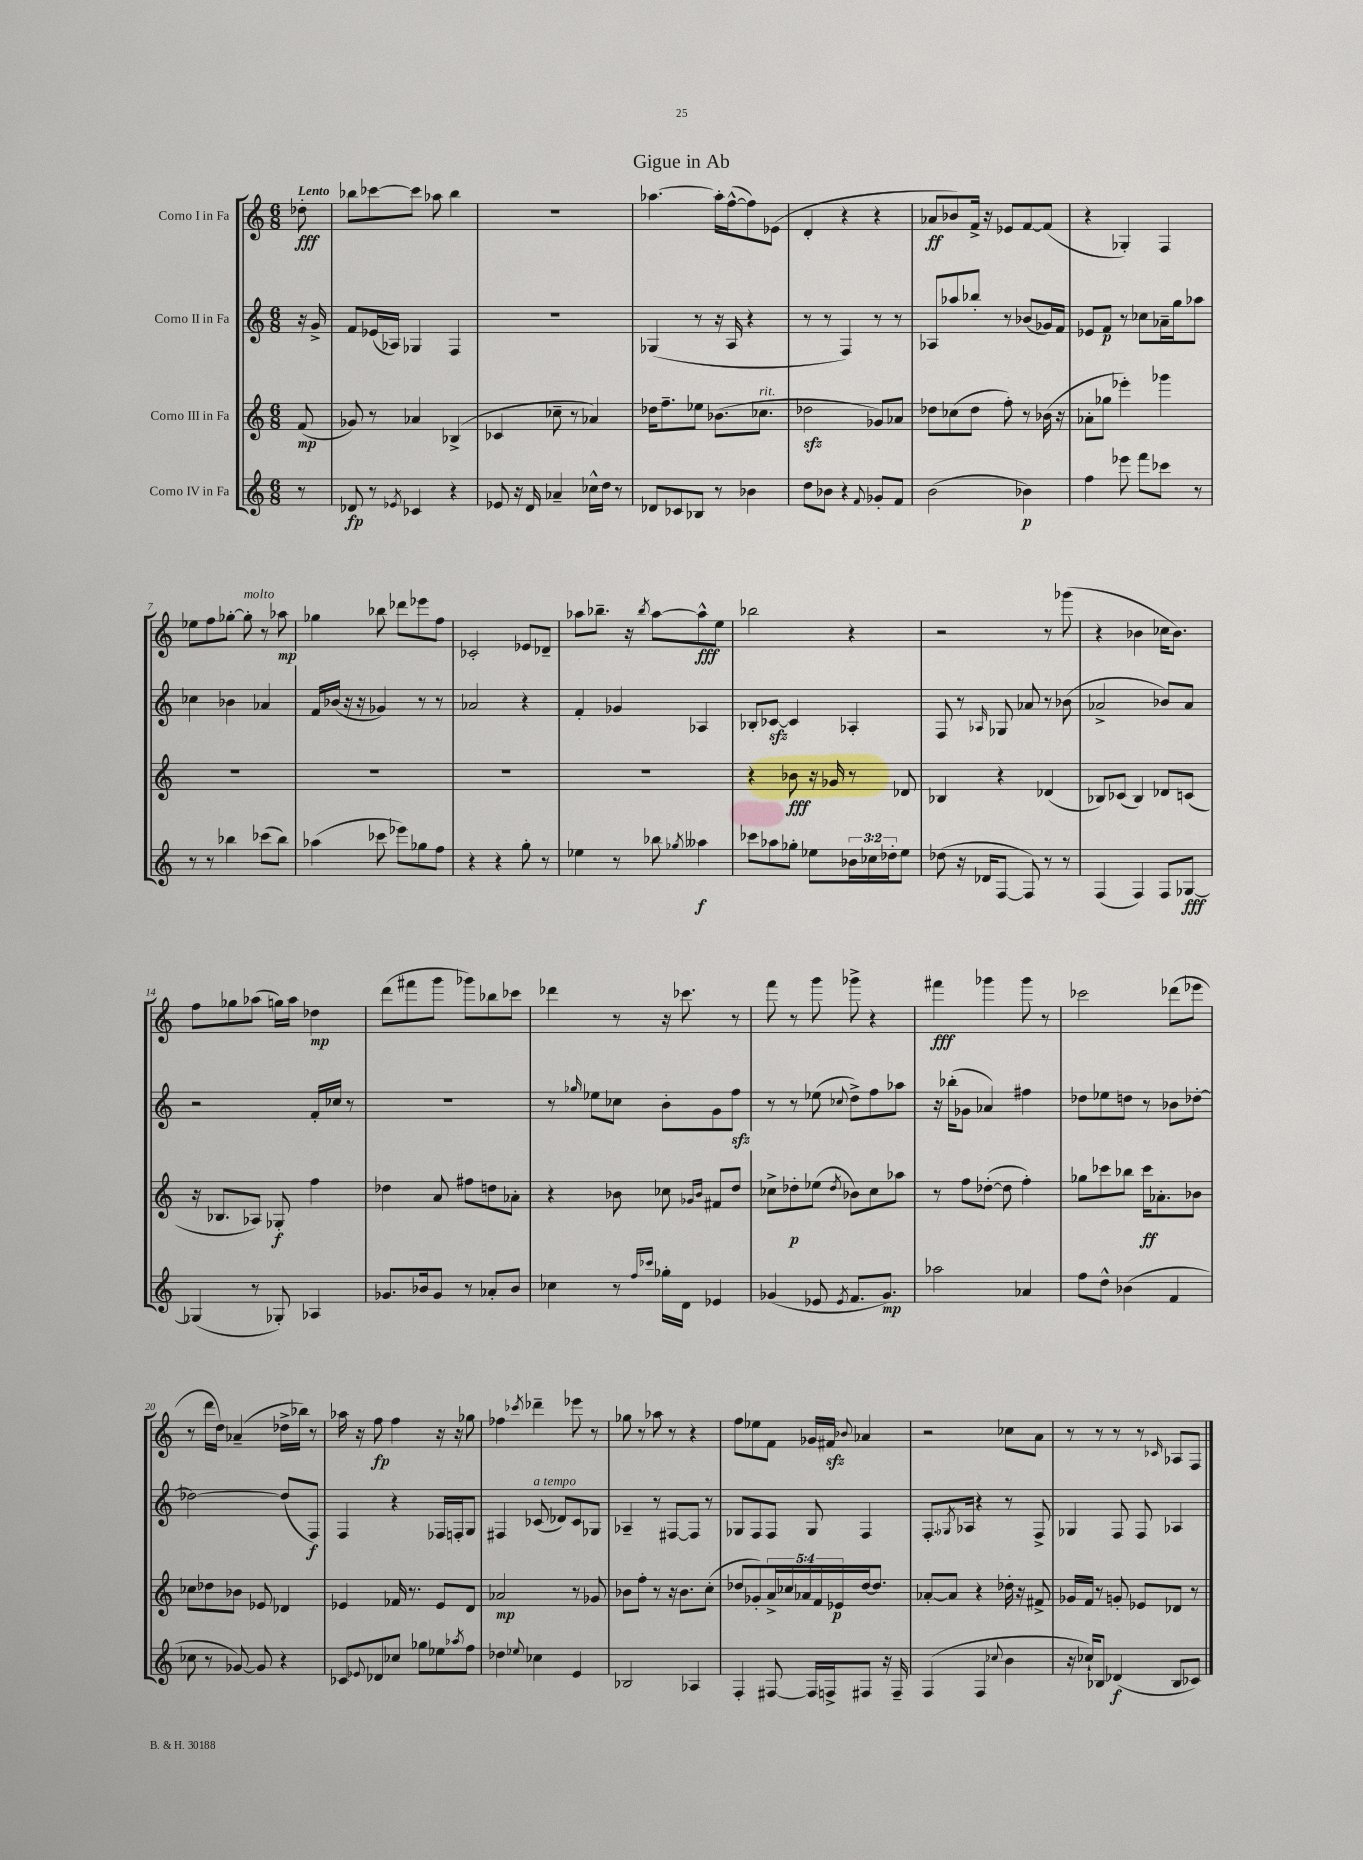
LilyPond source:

\header { title = "Gigue in Ab" }
<<
\new StaffGroup <<
\new Staff = "s0" \with { instrumentName = "Corno I in Fa" } {
    \clef treble \key c \major \numericTimeSignature \time 6/8 \partial 8 \tempo "Lento"
    des''8-.\fff |
    bes''8 ces'''8~ ces'''8 aes''8 bes''4 |
    r2. |
    aes''4.~ aes''16-. f''16~-^( f''8) ees'8( |
    d'4-. r4 r4 |
    aes'8\ff bes'8) f'16-> r16 ees'8 f'8~ f'8( |
    r4 ges4-.) f4 |
    ees''8 f''8 ges''8~-. ges''8-.^\markup { \italic "molto" } r8 aes''8\mp |
    ges''4 bes''8 des'''8 ees'''8 f''8 |
    ces'2-. ees'8 des'8-- |
    aes''8 bes''8.-- r16 \acciaccatura { bes''8 } aes''8~ aes''8-^\fff e''8 |
    bes''2 r4 |
    r2 r8 ges'''8( |
    r4 bes'4 ces''16 bes'8.) |
    f''8 ges''8 aes''8( g''16) aes''16 des''4\mp |
    d'''8( fis'''8 g'''8 ges'''8) bes''8 ces'''8 |
    des'''4 r8 r16 ces'''8. r8 |
    f'''8 r8 g'''8 ges'''8-> r4 |
    fis'''4\fff ges'''4 ges'''8 r8 |
    ces'''2 des'''8( ees'''8 |
    r8 d'''16 d''16) aes'4--( des''16-> bes''16) r8 |
    aes''16 r16 f''8\fp f''4 r16 r16 ges''8 |
    fes''4 \acciaccatura { ces'''8 } des'''4-- ees'''8 r8 |
    ges''8 r8 aes''8 r8 r4 |
    f''8 ees''8 f'8 ges'16 fis'16\sfz \appoggiatura { bes'8 } aes'4 |
    r2 ces''8 a'8 |
    r8 r8 r8 r8 \grace { ces'16 } aes8 f8 \bar "|." |
}
\new Staff = "s1" \with { instrumentName = "Corno II in Fa" } {
    \clef treble \key c \major \numericTimeSignature \time 6/8 \partial 8
    r16 g'16-> |
    f'8 ees'16( aes16) ges4 f4 |
    R2. |
    ges4( r8 r16 a16 r4 |
    r8 r8 f4) r8 r8 |
    aes8 aes''8 bes''8-. r8 bes'8( ges'16) f'16 |
    ees'8 f'8\p r8 ces''8 aes'16-- g''16 aes''8 |
    ces''4 bes'4 aes'4 |
    f'16 bes'16( r16 r16 ges'4) r8 r8 |
    aes'2 r4 |
    f'4-. ges'4 aes4 |
    bes8-. ces'8~\sfz ces'4 aes4-. |
    f8 r8 \grace { aes16 } ges8 aes'8 r8 bes'8( |
    aes'2-> bes'8) aes'8 |
    r2 f'16-. ces''16 r8 |
    R2. |
    r8 \grace { ges''16 } ees''8 ces''8 b'8-. g'8 f''8\sfz |
    r8 r8 ees''8( \appoggiatura { ces''8 } d''8->) f''8 aes''8 |
    r16 bes''16-.( ges'8 aes'4) fis''4 |
    des''8 ees''8 d''8 r8 bes'8 des''8~-. |
    des''2~ des''8( f8\f) |
    f4 r4 fes16 f16-. g8 |
    fis4 ces'8^\markup { \italic "a tempo" }( des'8) ces'8 ges8 |
    aes4-- r8 fis8~ fis8 r8 |
    ges8 f8 f8 ges8 f4 |
    f8.-. \acciaccatura { ges8 } aes16 r4 r8 f8-> |
    ges4 f8 f8 aes4 \bar "|." |
}
\new Staff = "s2" \with { instrumentName = "Corno III in Fa" } {
    \clef treble \key c \major \numericTimeSignature \time 6/8 \override Staff.TupletNumber.text = #tuplet-number::calc-fraction-text \partial 8
    f'8\mp( |
    ges'8) r8 aes'4 bes4->( |
    ces'4 ces''8-- r8 aes'4) |
    des''16 f''8.-- ees''8 bes'8.( ces''8.^\markup { \italic "rit." } |
    des''2\sfz ges'8) aes'8 |
    des''8 ces''8( des''8 f''8-.) r8 bes'16( r16 |
    aes'8-. ges''8 ees'''4-.) ges'''4 |
    R2. |
    R2. |
    R2. |
    R2. |
    r4 bes'8\fff r16 ges'16 r8 des'8 |
    bes4 r4 des'4( |
    bes8) ces'8( bes4) des'8 c'8( |
    r16 bes8. aes8) ges8-.\f f''4 |
    des''4 a'8 fis''8 d''8 aes'8-. |
    r4 bes'8 ces''8 \grace { ges'16 bes'16 } fis'8 d''8 |
    ces''8-> des''8-.\p ees''8( \acciaccatura { des''8 } bes'8) ces''8 aes''8 |
    r8 f''8 des''8~-.( des''8 f''4-.) |
    ges''8 ces'''8 bes''8 ces'''16\ff aes'8.-. bes'8 |
    ces''8 des''8 bes'8 ees'8 des'4 |
    ees'4 fes'16 r8. ees'8 d'8 |
    aes'2\mp r8 ges'8 |
    bes'8 f''8-. r8 r16 bes'8. c''8-.( |
    des''8 ges'8-.) \tuplet 5/4 { a'16-> ces''16 aes'16 f'16 ees'16\p } des''16~ des''8. |
    aes'8~-. aes'8 r4 des''16-. r16 fis'8-> |
    ges'16 f'16 r8 g'8-. ees'8 des'8 r8 \bar "|." |
}
\new Staff = "s3" \with { instrumentName = "Corno IV in Fa" } {
    \clef treble \key c \major \numericTimeSignature \time 6/8 \override Staff.TupletNumber.text = #tuplet-number::calc-fraction-text \partial 8
    r8 |
    des'8\fp r8 \acciaccatura { ees'8 } ces'4 r4 |
    ees'8 r16 d'16 aes'4-- ces''16-^ d''16 r8 |
    des'8 ces'8 bes8 r8 bes'4 |
    d''8 bes'8 r4 \appoggiatura { f'8 } ges'8-. f'8 |
    b'2( bes'4\p) |
    f''4 ees'''8 f'''8 ces'''8 r8 |
    r8 r8 bes''4 ces'''8( bes''8) |
    aes''4( ces'''8 ees'''8) ges''8 f''8 |
    r4 r4 g''8-. r8 |
    ees''4 r8 bes''8 \acciaccatura { ges''8 } aeses''4\f |
    ces'''8 aes''8 ges''8-. ees''8 \tuplet 3/2 { bes'16 ces''16 des''16-. } ees''8 |
    des''8( r16 des'16 f8~ f8) r8 r8 |
    f4( f4) f8 ges8~\fff |
    ges4( r8 ges8-.) aes4 |
    ges'8. bes'16 ges'8 r8 aes'8-. bes'8 |
    ces''4 r8 \grace { f''16 ces'''16 } ges''16-. d'16 ees'4 |
    ges'4( ees'8 \acciaccatura { ees'8 } f'8. ges'8.\mp) |
    aes''2 aes'4 |
    f''8 d''8-^ bes'4( f'4 |
    ces''8 r8 ges'8~) ges'8 r4 |
    ces'8 \appoggiatura { ees'8 } des'8 ces''8 ges''8 ees''8 \acciaccatura { aes''8 } f''8 |
    des''4 \appoggiatura { ees''8 } ces''4 e'4 |
    bes2 aes4 |
    f4-. fis8~ fis16 f16-> fis8 r16 fis16-- |
    f4( f4 \appoggiatura { ces''8 } b'4 |
    r16 ces''16-!) bes8 des'4\f( bes8 ces'8) \bar "|." |
}
>>
>>
